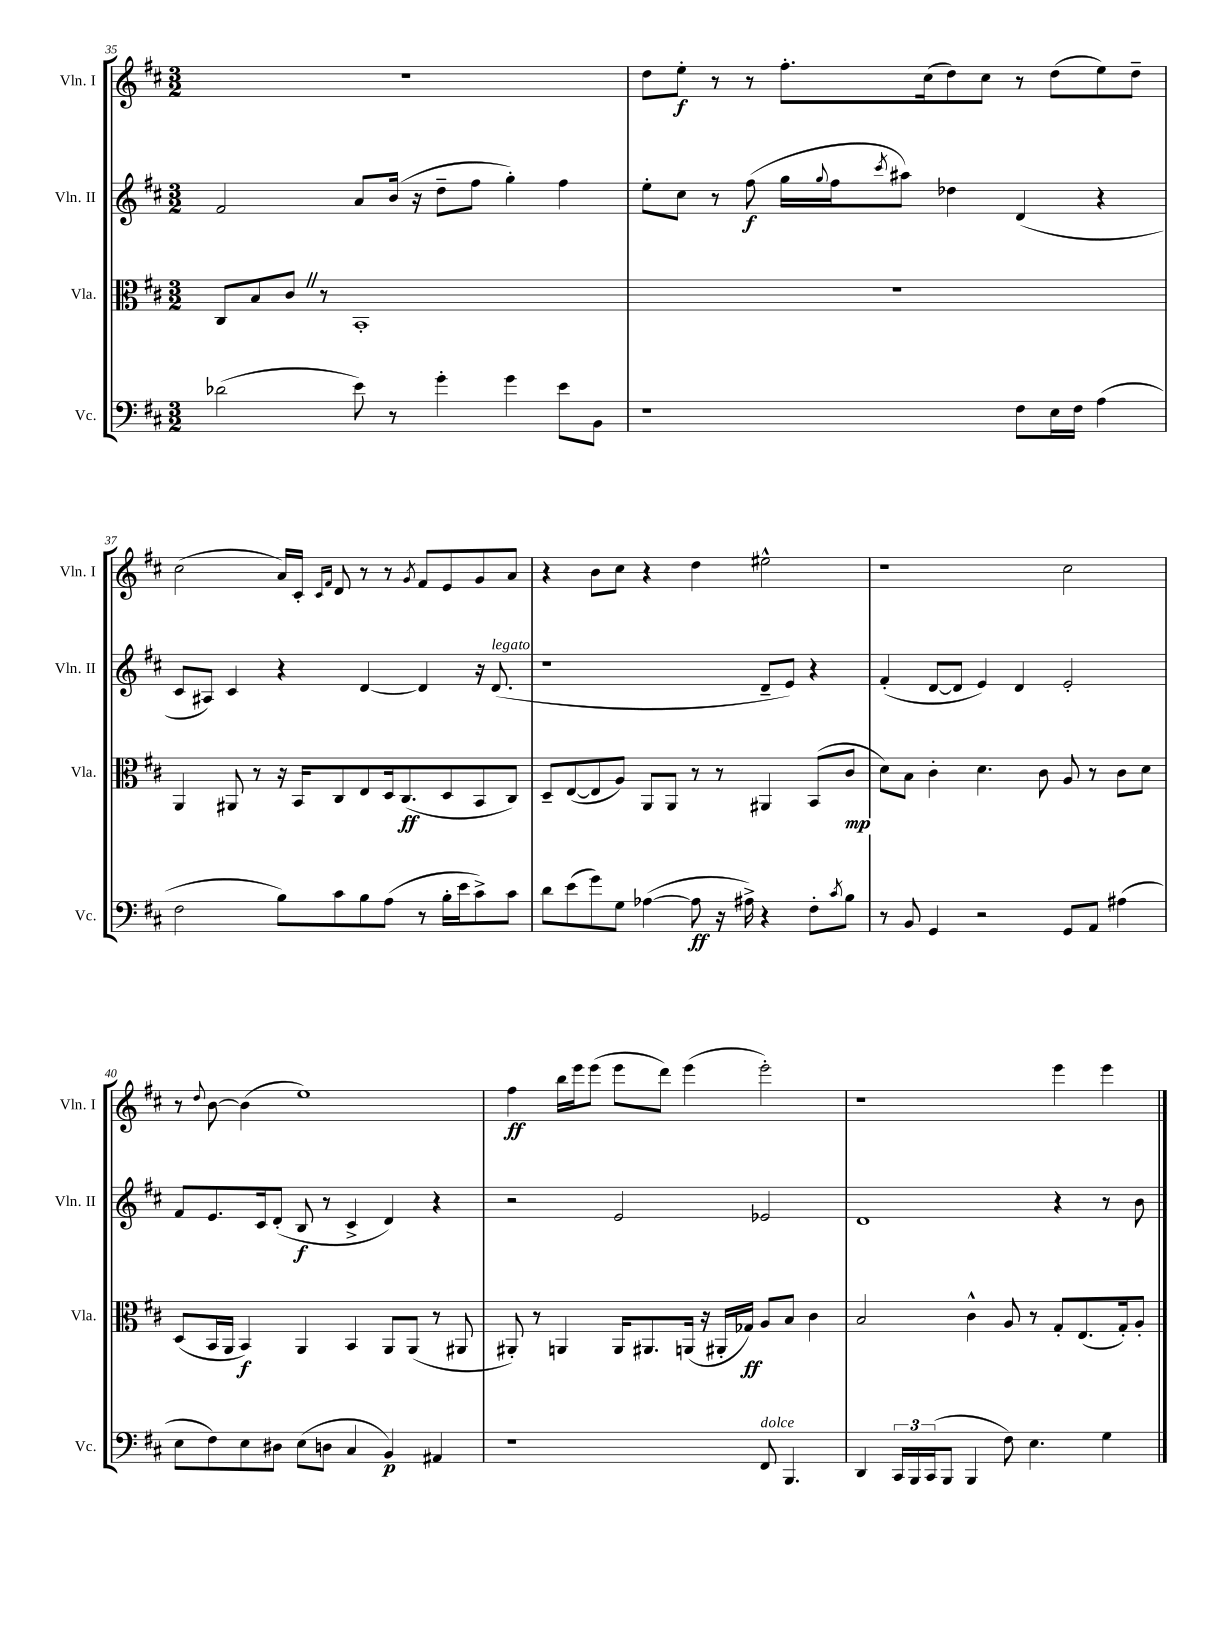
<<
\new StaffGroup <<
\new Staff = "s0" \with { instrumentName = "Vln. I" shortInstrumentName = "Vln. I" } {
    \clef treble \key d \major \numericTimeSignature \time 3/2
    R1. |
    d''8 e''8-.\f r8 r8 fis''8.-. cis''16( d''8) cis''8 r8 d''8( e''8) d''8-- |
    cis''2( a'16) cis'16-. \grace { cis'16 fis'16 } d'8 r8 r8 \acciaccatura { g'8 } fis'8 e'8 g'8 a'8 |
    r4 b'8 cis''8 r4 d''4 eis''2-^ |
    r1 cis''2 |
    r8 \appoggiatura { d''8 } b'8~ b'4( e''1) |
    fis''4\ff b''16 e'''16 e'''8( e'''8 d'''8) e'''4( e'''2-.) |
    r1 e'''4 e'''4 \bar "|." |
}
\new Staff = "s1" \with { instrumentName = "Vln. II" shortInstrumentName = "Vln. II" } {
    \clef treble \key d \major \numericTimeSignature \time 3/2
    fis'2 a'8 b'16( r16 d''8-- fis''8 g''4-.) fis''4 |
    e''8-. cis''8 r8 fis''8\f( g''16 \appoggiatura { g''8 } fis''16 \acciaccatura { cis'''8 } ais''8) des''4 d'4( r4 |
    cis'8 ais8) cis'4 r4 d'4~ d'4 r16 d'8.^\markup { \italic "legato" }( |
    r1 d'8-- e'8) r4 |
    fis'4-.( d'8~ d'8 e'4) d'4 e'2-. |
    fis'8 e'8. cis'16 d'8-.( b8\f r8 cis'4-> d'4) r4 |
    r2 e'2 ees'2 |
    d'1 r4 r8 b'8 \bar "|." |
}
\new Staff = "s2" \with { instrumentName = "Vla." shortInstrumentName = "Vla." } {
    \clef alto \key d \major \numericTimeSignature \time 3/2
    cis8 b8 cis'8 \once \override BreathingSign.text = \markup { \musicglyph "scripts.caesura.straight" } \breathe r8 b,1-. |
    R1. |
    a,4 ais,8 r8 r16 b,16 cis8 e8 d16 cis8.\ff( d8 b,8 cis8) |
    d8-- e8~( e8 a8) a,8 a,8 r8 r8 ais,4 b,8( cis'8\mp |
    d'8) b8 cis'4-. d'4. cis'8 a8 r8 cis'8 d'8 |
    d8( b,16 a,16 b,4\f) a,4 b,4 a,8 a,8( r8 ais,8 |
    ais,8-.) r8 a,4 a,16 ais,8. a,16( r16 ais,16-. ges16\ff) a8 b8 cis'4 |
    b2 cis'4-^ a8 r8 g8-. e8.( g16-.) a8-. \bar "|." |
}
\new Staff = "s3" \with { instrumentName = "Vc." shortInstrumentName = "Vc." } {
    \clef bass \key d \major \numericTimeSignature \time 3/2
    des'2( e'8) r8 g'4-. g'4 e'8 b,8 |
    r1 fis8 e16 fis16 a4( |
    fis2 b8) cis'8 b8 a8( r8 b16-. e'16 cis'8->) cis'8 |
    d'8 e'8( g'8) g8 aes4~( aes8\ff r16 ais16->) r4 fis8-. \acciaccatura { cis'8 } b8 |
    r8 b,8 g,4 r2 g,8 a,8 ais4( |
    e8 fis8) e8 dis8 e8( d8 cis4 b,4\p) ais,4 |
    r1 fis,8^\markup { \italic "dolce" } b,,4. |
    d,4 \tuplet 3/2 { cis,16 b,,16 cis,16( } b,,8 b,,4 fis8) e4. g4 \bar "|." |
}
>>
>>
\layout { \context { \Score currentBarNumber = #35 } }
